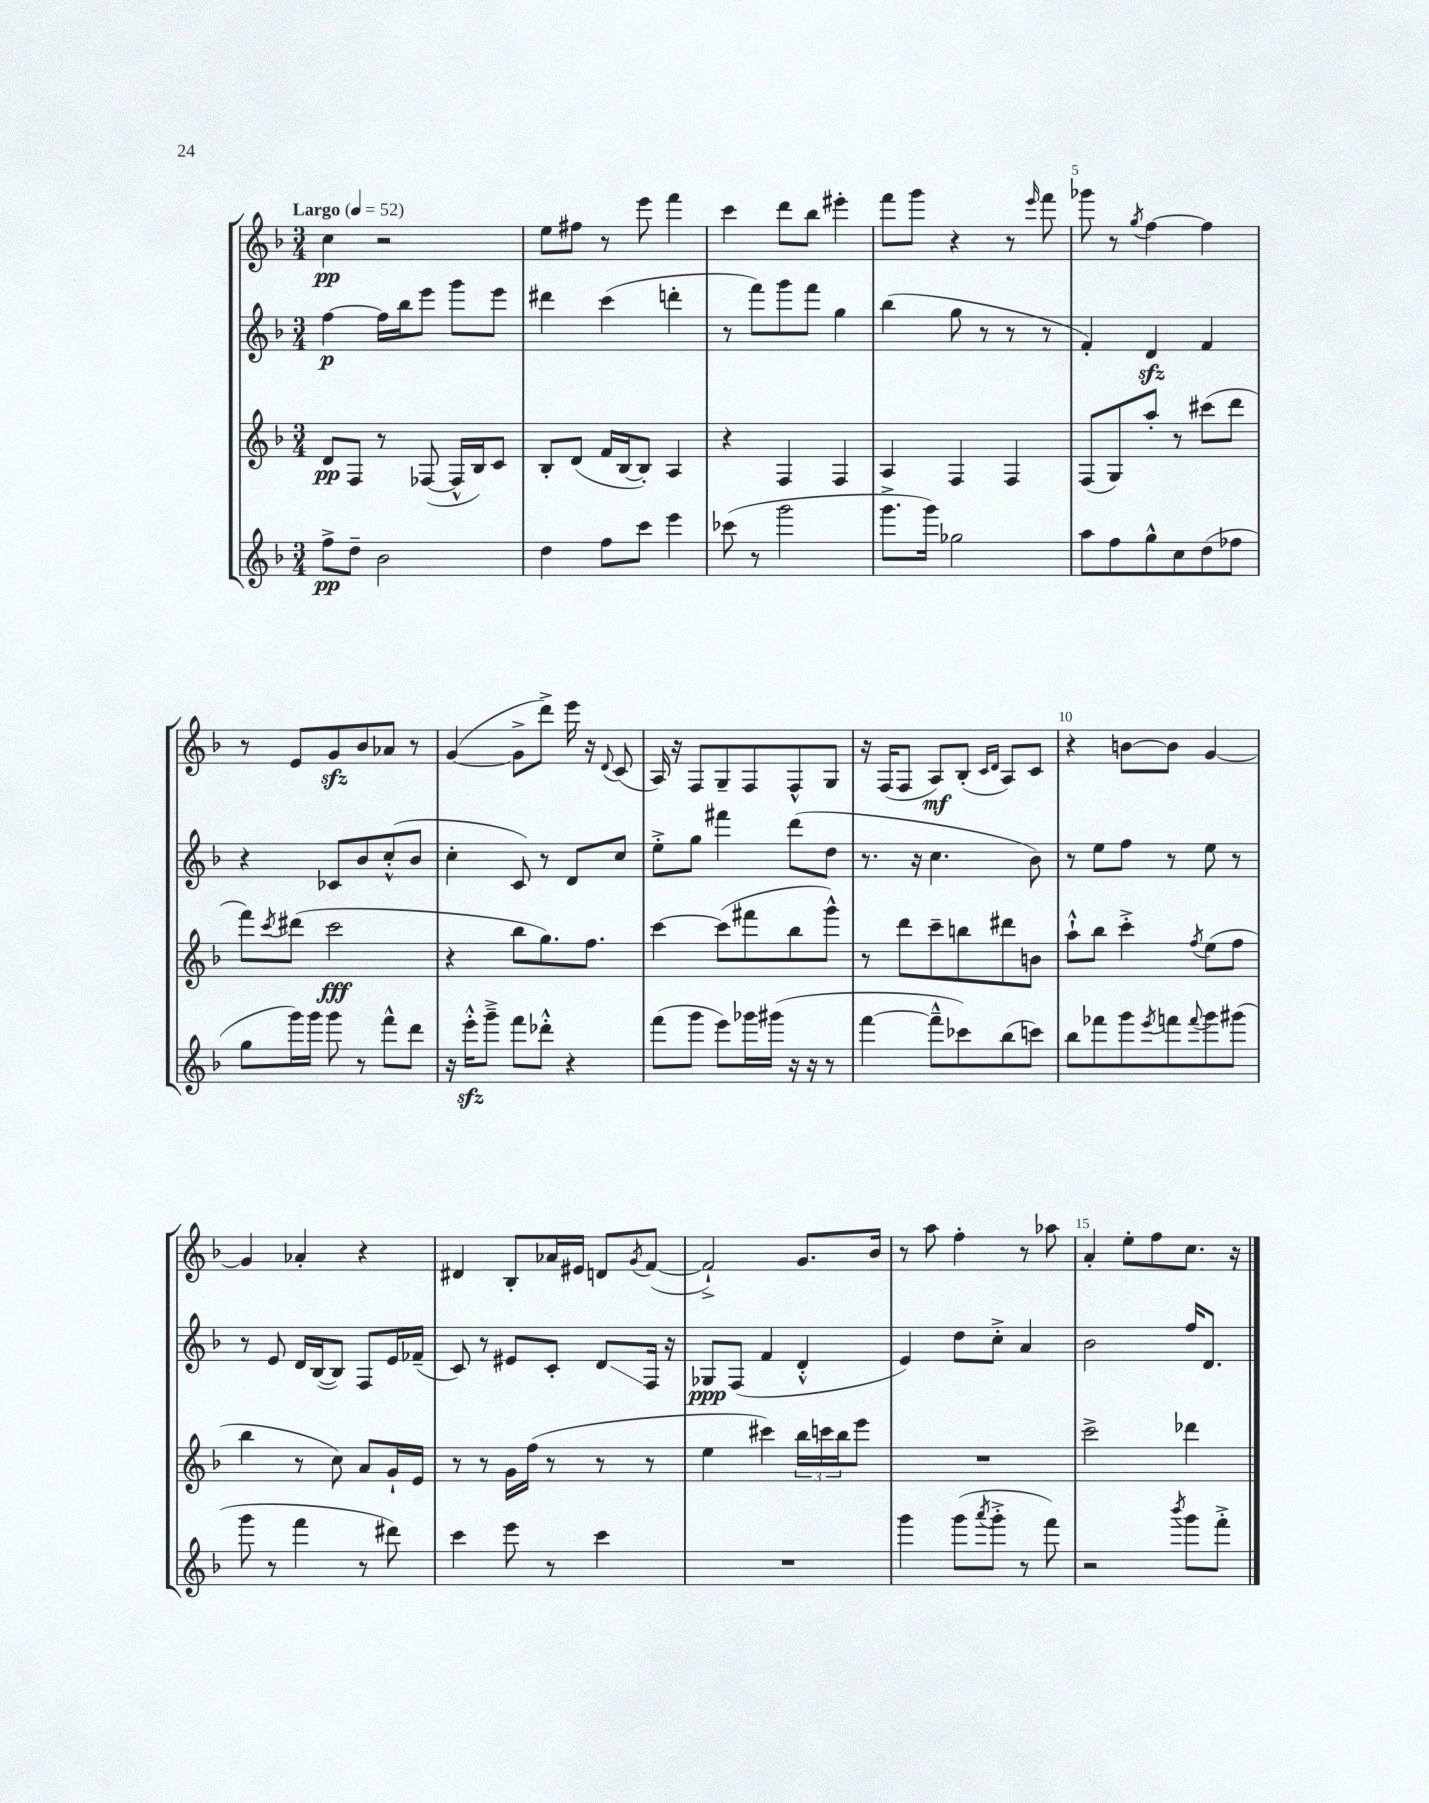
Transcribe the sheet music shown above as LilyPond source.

<<
\new StaffGroup <<
\new Staff = "s0" {
    \clef treble \key f \major \numericTimeSignature \time 3/4 \tempo "Largo" 4 = 52
    c''4\pp r2 |
    e''8 fis''8 r8 e'''8 f'''4 |
    c'''4 d'''8 bes''8 eis'''4-. |
    f'''8 g'''8 r4 r8 \grace { e'''16 } f'''8 |
    ges'''8 r8 \acciaccatura { g''8 } f''4~ f''4 |
    r8 e'8 g'8\sfz bes'8 aes'8 r8 |
    g'4~( g'8-> d'''8->) e'''16 r16 \appoggiatura { d'8 } c'8( |
    a16) r16 f8 g8-- f8 f8-^ g8 |
    r16 f16( f8 a8\mf) bes8-.( \grace { c'16 d'16 } a8) c'8 |
    r4 b'8~ b'8 g'4~ |
    g'4 aes'4-. r4 |
    dis'4 bes8-. aes'16 eis'16 d'8 \acciaccatura { g'8 } f'8~( |
    f'2-!->) g'8. bes'16 |
    r8 a''8 f''4-. r8 aes''8 |
    a'4-. e''8-. f''8 c''8. r16 \bar "|." |
}
\new Staff = "s1" {
    \clef treble \key f \major \numericTimeSignature \time 3/4
    f''4~\p f''16 bes''16 e'''8 g'''8 e'''8 |
    dis'''4 c'''4( d'''4-. |
    r8 f'''8) g'''8 f'''8 g''4 |
    bes''4( g''8 r8 r8 r8 |
    f'4-.) d'4\sfz f'4 |
    r4 ces'8 bes'8 c''8-.-^( bes'8 |
    c''4-. c'8) r8 d'8 c''8 |
    e''8-.-> g''8 fis'''4 d'''8( d''8 |
    r8. r16 c''4. bes'8) |
    r8 e''8 f''8 r8 e''8 r8 |
    r8 e'8 d'16 bes16~( bes8) f8 e'16 fes'16--( |
    c'8) r8 eis'8 c'8-. d'8\glissando f16 r16 |
    ges8\ppp f8( f'4 d'4-.-^ |
    e'4) d''8 c''8-.-> a'4 |
    bes'2 f''16 d'8. \bar "|." |
}
\new Staff = "s2" {
    \clef treble \key f \major \numericTimeSignature \time 3/4
    d'8\pp f8 r8 fes8~( fes16-^ bes16) c'8 |
    bes8-. d'8( f'16 bes16~ bes8-.) a4 |
    r4 f4 f4 |
    a4 f4 f4 |
    f8( g8) a''8-. r8 cis'''8( d'''8 |
    f'''8) \acciaccatura { c'''8 } dis'''8( c'''2\fff |
    r4 bes''8 g''8.) f''8. |
    c'''4~ c'''8( fis'''8 bes''8 g'''8-^) |
    r8 d'''8 c'''8-- b''8 dis'''8 b'8 |
    a''8-!-^ bes''8 c'''4-.-> \acciaccatura { f''8 } e''8( f''8 |
    bes''4 r8 c''8) a'8 g'16-! e'16 |
    r8 r8 g'16 f''16( r8 r8 r8 |
    e''4 cis'''4) \tuplet 3/2 { bes''16 c'''16 bes''16 } e'''8 |
    R2. |
    c'''2-> des'''4 \bar "|." |
}
\new Staff = "s3" {
    \clef treble \key f \major \numericTimeSignature \time 3/4
    f''8->\pp d''8-- bes'2 |
    d''4 f''8 c'''8 e'''4 |
    ces'''8( r8 g'''2 |
    g'''8.-> g'''16) ges''2 |
    a''8 f''8 g''8-^ c''8 d''8( fes''8 |
    g''8 g'''16) g'''16 g'''8 r8 f'''8-^ d'''8 |
    r16 e'''16-.-^\sfz g'''8---> f'''8 des'''8-.-^ r4 |
    f'''8( g'''8 e'''8) ges'''16 gis'''16( r16 r16 r8 |
    f'''4~ f'''8---^ ces'''8) bes''8( c'''8) |
    bes''8 fes'''8 g'''8 \acciaccatura { e'''8 } f'''8 \appoggiatura { f'''8 } g'''8 gis'''8( |
    g'''8 r8 f'''4 r8 dis'''8) |
    c'''4 e'''8 r8 c'''4 |
    R2. |
    g'''4 g'''8( \acciaccatura { a'''8 } g'''8-.-> r8 f'''8) |
    r2 \acciaccatura { bes'''8 } g'''8 f'''8-.-> \bar "|." |
}
>>
>>
\layout { \context { \Score \override BarNumber.break-visibility = ##(#f #t #t) barNumberVisibility = #(every-nth-bar-number-visible 5) } }
